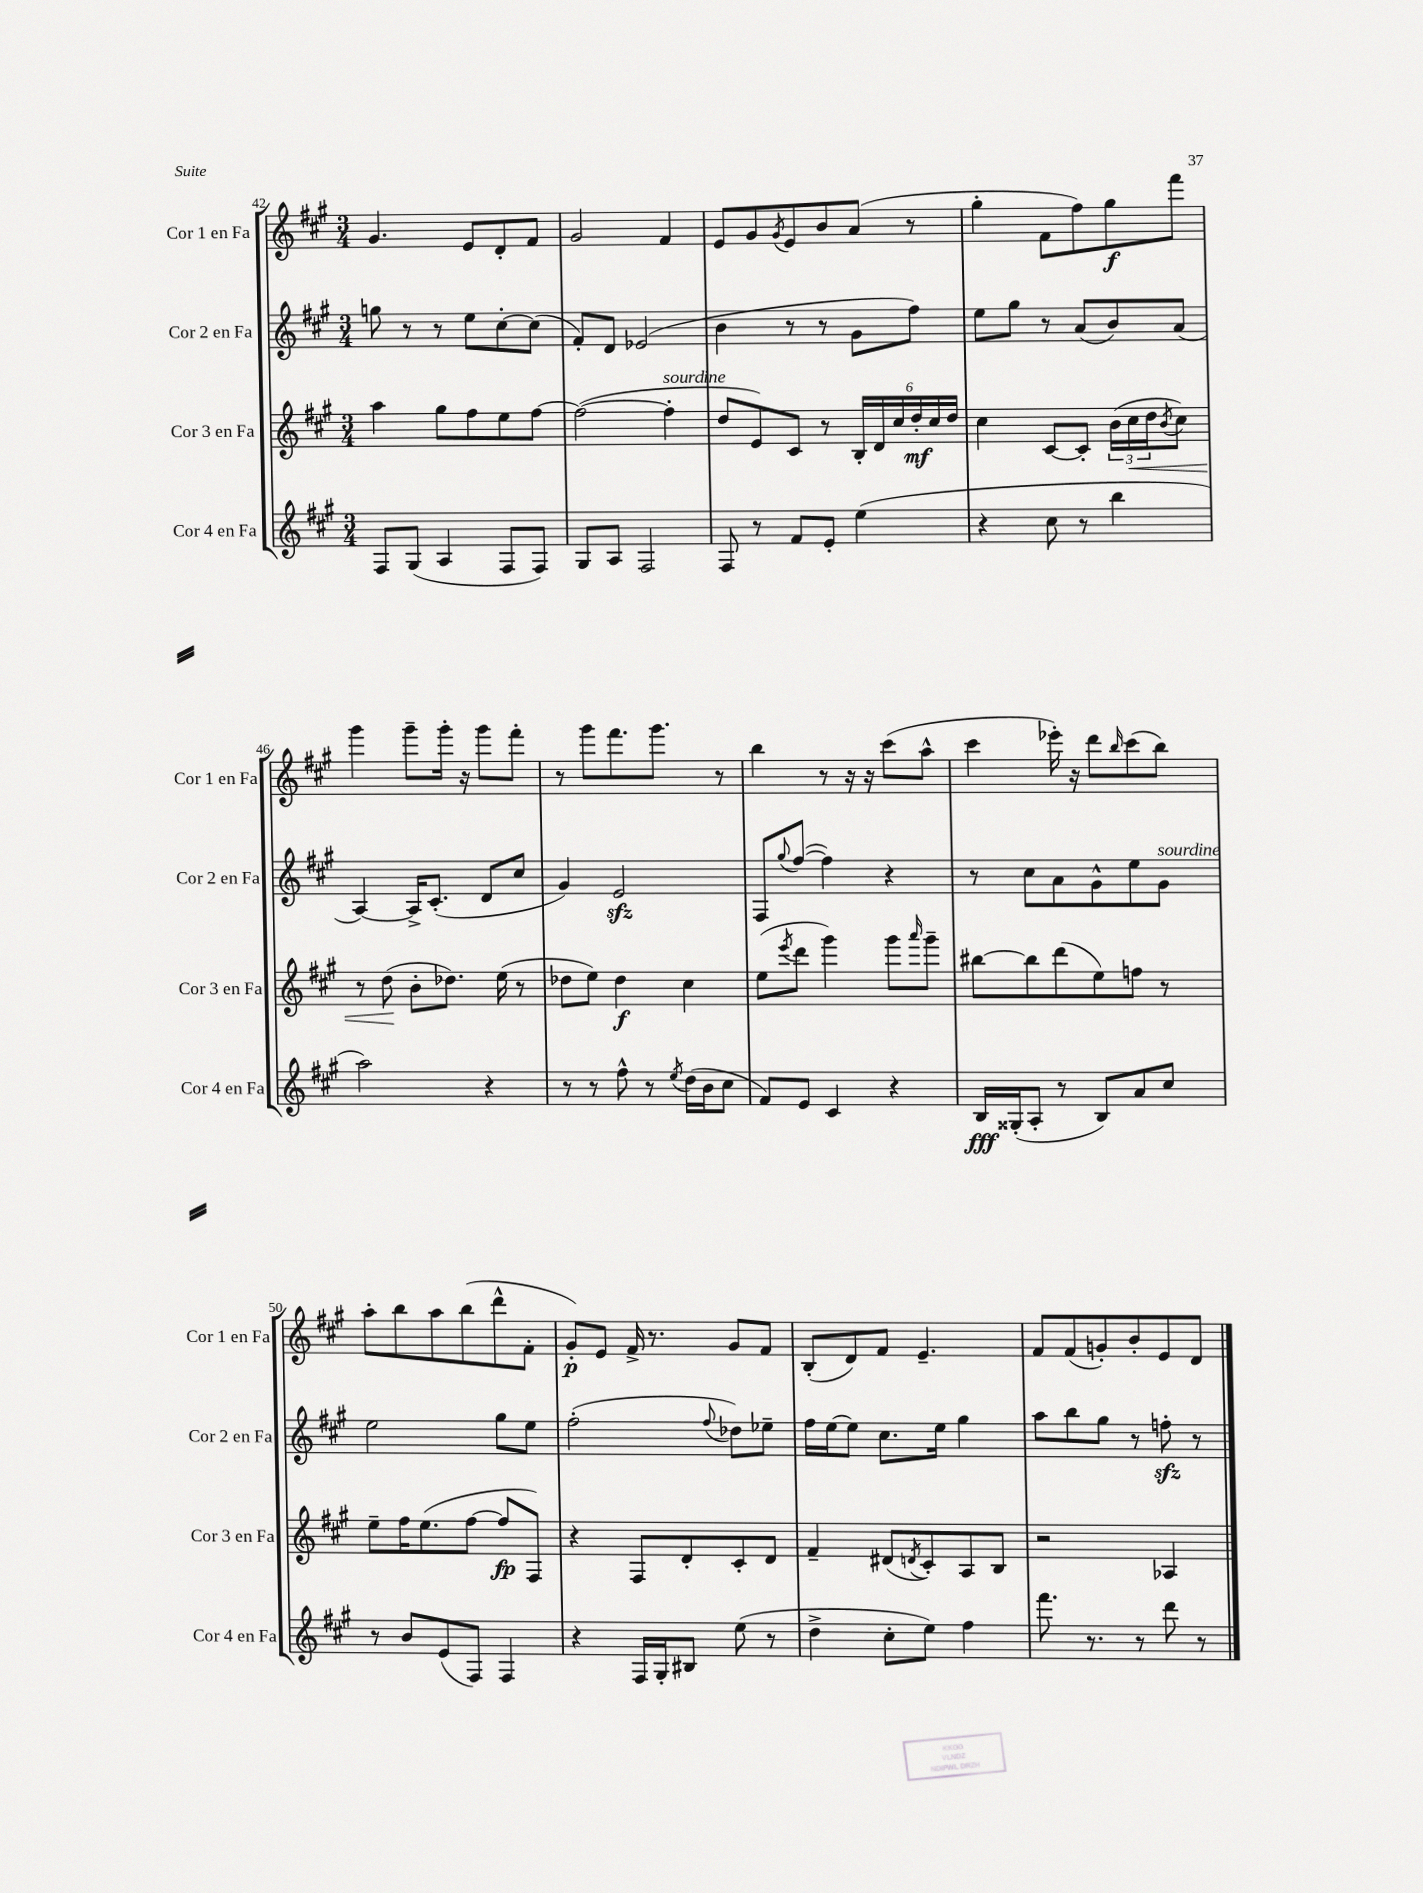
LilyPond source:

<<
\new StaffGroup <<
\new Staff = "s0" \with { instrumentName = "Cor 1 en Fa" shortInstrumentName = "Cor 1 en Fa" } {
    \clef treble \key a \major \numericTimeSignature \time 3/4
    gis'4. e'8 d'8-. fis'8 |
    gis'2 fis'4 |
    e'8 gis'8 \acciaccatura { gis'8 } e'8 b'8 a'8( r8 |
    gis''4-. fis'8 fis''8) gis''8\f fis'''8 |
    gis'''4 gis'''8-- gis'''16-. r16 gis'''8 fis'''8-. |
    r8 gis'''8 fis'''8. gis'''8. r8 |
    b''4 r8 r16 r16 cis'''8( a''8-^ |
    cis'''4 ees'''16-.) r16 d'''8 \grace { b''16 } cis'''8( b''8) |
    a''8-. b''8 a''8 b''8( d'''8-^ fis'8-. |
    gis'8-.\p) e'8 fis'16-> r8. gis'8 fis'8 |
    b8-.( d'8) fis'8 e'4.-- |
    fis'8 fis'8( g'8-.) b'8-. e'8 d'8 \bar "|." |
}
\new Staff = "s1" \with { instrumentName = "Cor 2 en Fa" shortInstrumentName = "Cor 2 en Fa" } {
    \clef treble \key a \major \numericTimeSignature \time 3/4
    g''8 r8 r8 e''8 cis''8~-. cis''8( |
    fis'8-.) d'8 ees'2( |
    b'4 r8 r8 gis'8 fis''8) |
    e''8 gis''8 r8 a'8( b'8) a'8( |
    a4~) a16-> cis'8.-.( d'8 cis''8 |
    gis'4) e'2\sfz |
    fis8 \appoggiatura { gis''8 } fis''8~( fis''4) r4 |
    r8 cis''8 a'8 gis'8-^ e''8 gis'8^\markup { \italic "sourdine" } |
    e''2 gis''8 e''8 |
    fis''2-.( \appoggiatura { fis''8 } des''8) ees''8-- |
    fis''16 e''16~ e''8 cis''8. e''16 gis''4 |
    a''8 b''8 gis''8 r8 f''8-.\sfz r8 \bar "|." |
}
\new Staff = "s2" \with { instrumentName = "Cor 3 en Fa" shortInstrumentName = "Cor 3 en Fa" } {
    \clef treble \key a \major \numericTimeSignature \time 3/4
    a''4 gis''8 fis''8 e''8 fis''8~ |
    fis''2~( fis''4-.^\markup { \italic "sourdine" } |
    d''8 e'8) cis'8 r8 \tuplet 6/4 { b16-. d'16 cis''16 d''16-.\mf cis''16 d''16 } |
    cis''4 cis'8~ cis'8-. \tuplet 3/2 { b'16( cis''16\< d''16 } \acciaccatura { b'8 } cis''8) |
    r8 d''8\!( b'8-. des''8.) e''16( r8 |
    des''8 e''8) des''4\f cis''4 |
    e''8( \acciaccatura { e'''8 } d'''8 gis'''4) gis'''8 \grace { a'''16 } gis'''8-- |
    bis''8~ bis''8 d'''8( e''8) f''8 r8 |
    e''8-- fis''16 e''8.( fis''8~ fis''8\fp fis8) |
    r4 fis8 d'8-. cis'8-. d'8 |
    fis'4-- dis'8( \acciaccatura { d'8 } cis'8-.) a8 b8 |
    r2 aes4 \bar "|." |
}
\new Staff = "s3" \with { instrumentName = "Cor 4 en Fa" shortInstrumentName = "Cor 4 en Fa" } {
    \clef treble \key a \major \numericTimeSignature \time 3/4
    fis8 gis8( a4 fis8 fis8) |
    gis8 a8 fis2 |
    fis8 r8 fis'8 e'8-. e''4( |
    r4 cis''8 r8 b''4 |
    a''2) r4 |
    r8 r8 fis''8-^ r8 \acciaccatura { e''8 } d''16( b'16 cis''8 |
    fis'8) e'8 cis'4 r4 |
    b16\fff gisis16-.( a8-. r8 b8) a'8 cis''8 |
    r8 b'8 e'8( fis8) fis4 |
    r4 fis16 gis16-. bis8 e''8( r8 |
    d''4-> cis''8-. e''8) fis''4 |
    fis'''8. r8. r8 d'''8 r8 \bar "|." |
}
>>
>>
\layout { \context { \Score currentBarNumber = #42 } }
